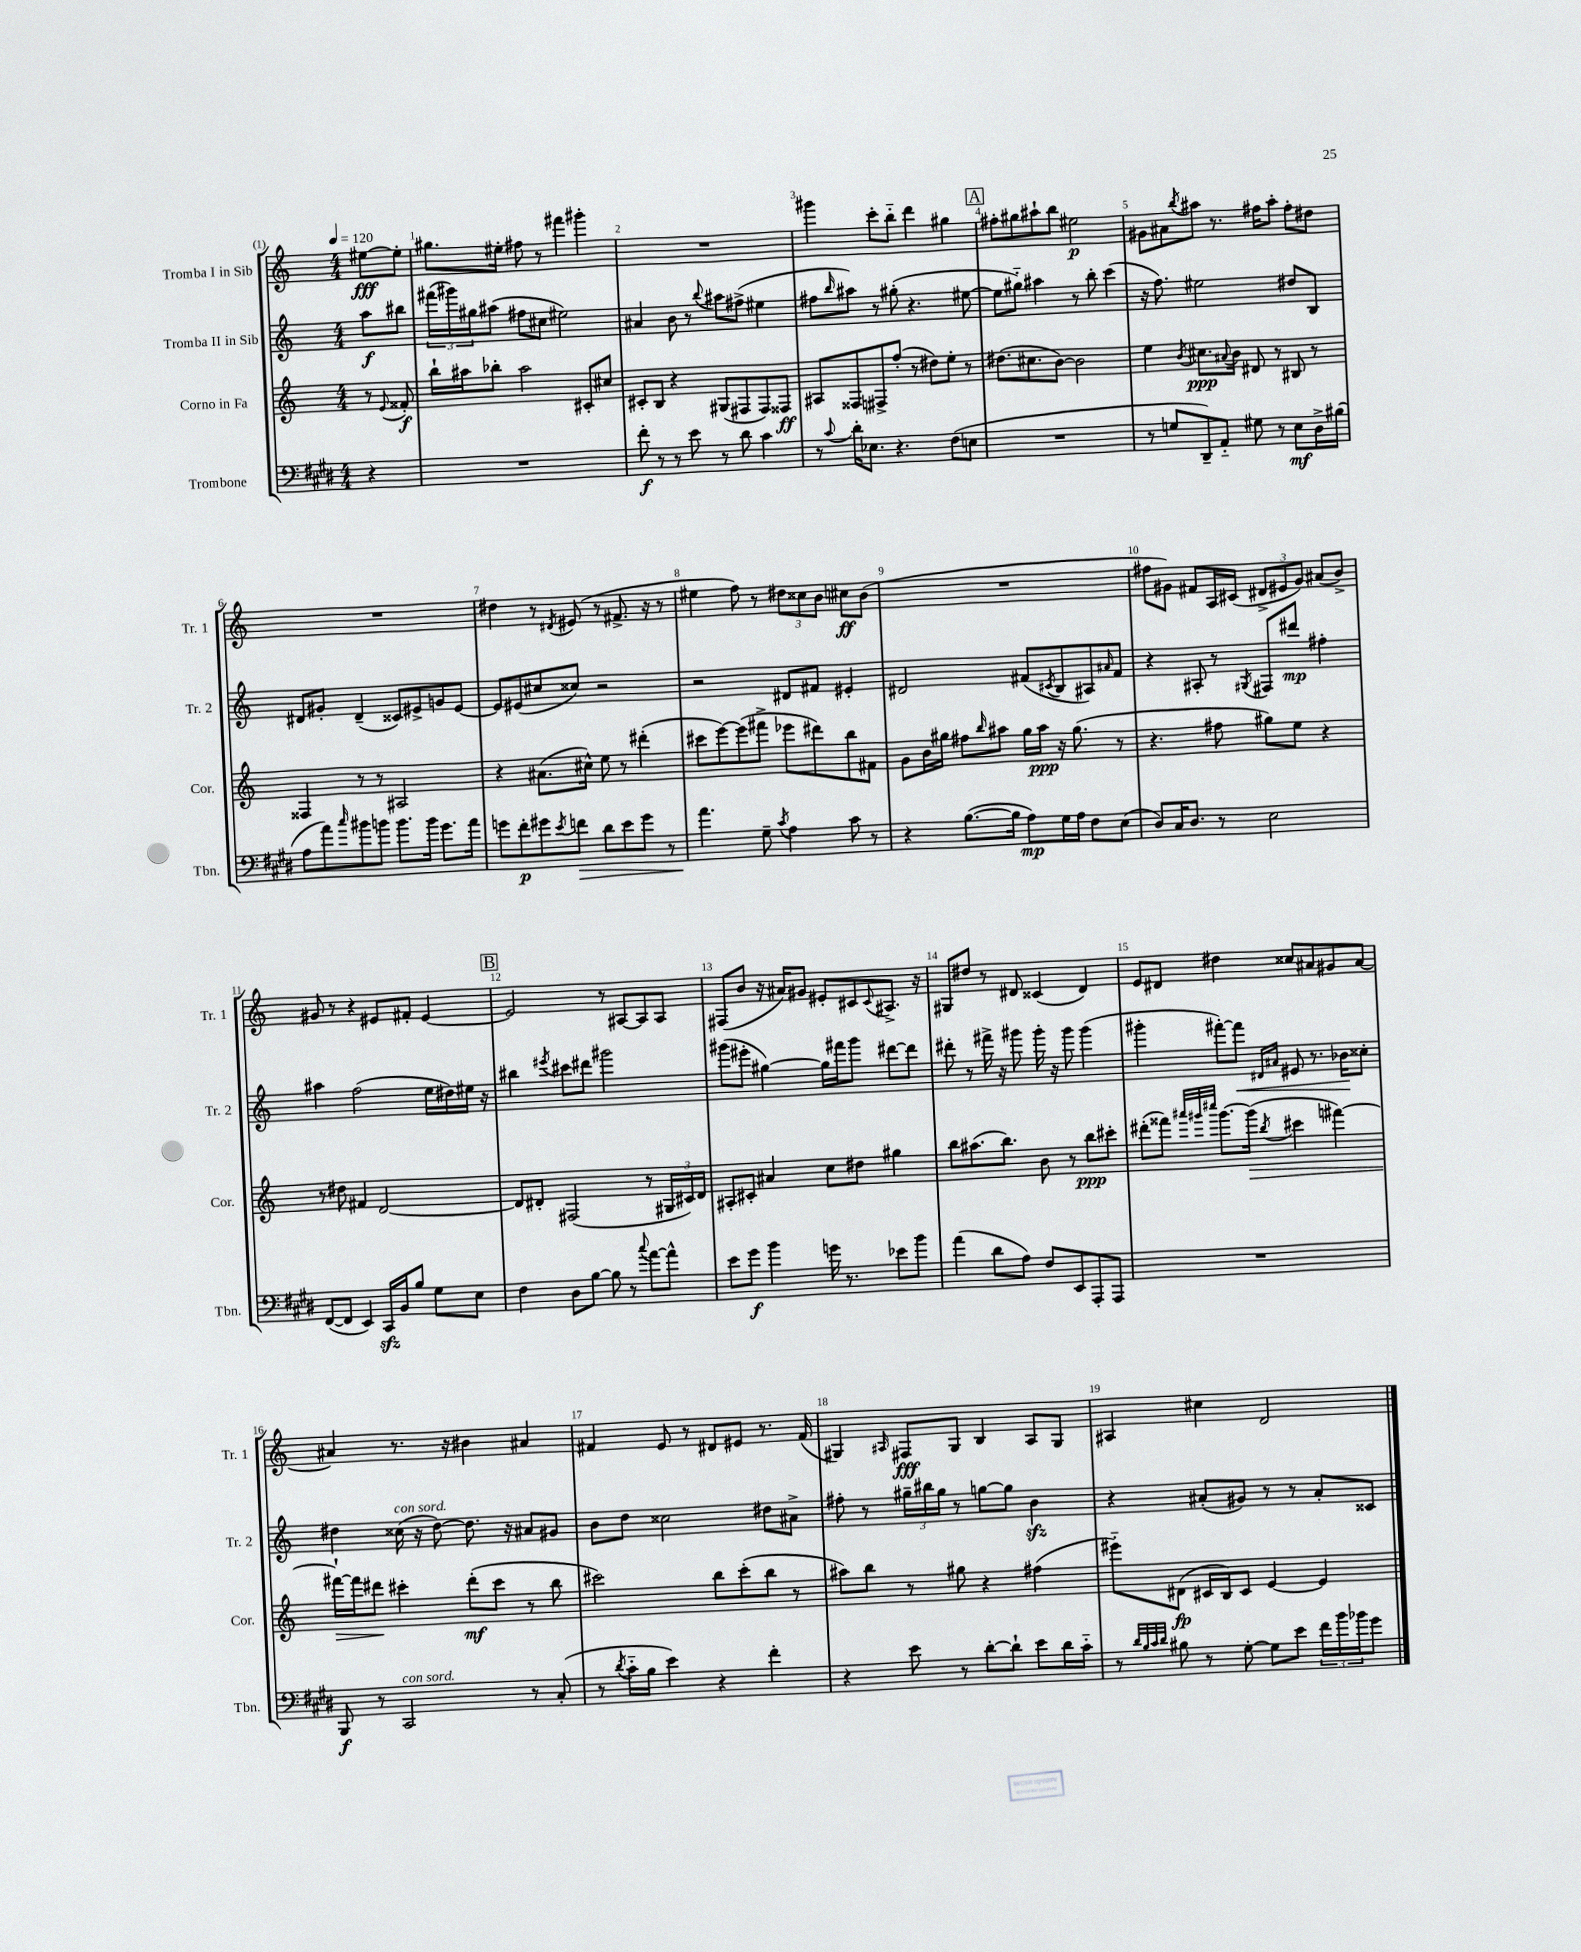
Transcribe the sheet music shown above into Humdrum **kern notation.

**kern	**kern	**kern	**kern
*staff4	*staff3	*staff2	*staff1
*clefF4	*clefG2	*clefG2	*clefG2
*k[f#c#g#d#]	*k[]	*k[]	*k[]
*M4/4	*M4/4	*M4/4	*M4/4
*MM120	*MM120	*MM120	*MM120
4r	8r	8aa\L	[8ee#\L
.	8qqe/	.	.
.	8f##'/	8bb#\J	8ee#'\]J
=	=	=	=
1r	16bb`\LL	(24fff#\LL	8.gg#\L
.	.	24ggg#\)	.
.	16aa#\J	.	.
.	.	24gg#\J	.
.	8bb-'\J	(8aa#\J	.
.	.	.	16ee#'\Jk
.	2aa#\	8ff#\L	8ff#\
.	.	8cc#\J	8r
.	.	2ee#\)	4fff#\
.	8c#'/L	.	4ggg#'\
.	8cc#/J	.	.
=	=	=	=
8f#'\	8c#'/L	4a#/	1r
8r	8B/J	.	.
8r	4r	8b\	.
8e\	.	8r	.
.	.	8qqbb/	.
8r	(8G#/L	8aa#\L	.
8d#\	8F#/	(8ff#^\J	.
4c#\	8F#/)	4ee#\	.
.	8F##/J	.	.
=	=	=	=
8r	8A#/L	8ff#\L	4ggg#\
8qqc#/	.	16qqbb/	.
16d#'\LK	8F##/	8aa#\J)	.
8.E-\J	.	.	.
.	8F#^/	8r	8ccc'\L
4.r	(8ff'/J	(8gg#'\	8bb'~\J
.	8r	4.r	4ddd\
.	8dd#\L)	.	.
(8F#\L	8ee'\J	.	4gg#\
8E\J	8r	[8ee#\	.
=	=	=	=
1r	(8.dd#\L	8ee#\]L	8ff#'\L
.	.	8gg#'~\J)	8gg#\
.	8.cc#\	.	.
.	.	4aa#\	8aa#`\
.	[8b\J)	.	8bb\J
.	2b\]	8r	2ee#\
.	.	8bb'\	.
.	.	(4ccc\	.
=	=	=	=
8r	4ee\	16r	8g#\L
.	.	8.ff\)	.
8G/L	.	.	8a#\
.	8qb/	.	8qbb/
8DD#~/)	8.cc#\L	2ee#\	8aa#\J
8AA'~/J	.	.	8.r
.	8qqa#/	.	.
.	16b\Jk	.	.
8G#\	8d#/	.	.
.	.	.	16ff#\LK
8r	8r	.	8aa#'\J
8E\L	8B#/	8dd#/L	8ff#'\L
16D#^\L	8r	8B/J	8dd#\J
(16B#\JJ	.	.	.
=	=	=	=
8A\L	4F##/	8d#/L	1r
8a\)	.	8g#'/J	.
16qqcc#/	.	.	.
8b#\	8r	(4d#~/	.
8b\J	8r	.	.
8.b\L	2A#/	8c##/L)	.
.	.	8e#^/	.
16b\Jk	.	.	.
8.g#\L	.	8g/	.
.	.	[8e#/J	.
16a\Jk	.	.	.
=	=	=	=
8g\L	4r	8e#/]L	4dd#\
8f#'\	.	(8e#/	.
8g#\	(8.a#\L	8cc#/	8r
8qe/	.	.	8qd#/
8f\J	.	8cc##/J)	(8e#/
.	16cc#^^\Jk)	.	.
8d#\L	8ee\	2r	8r
8e\	8r	.	8.f#^/
8g#\J	(4ddd#'\	.	.
.	.	.	16r
8r	.	.	8r
=	=	=	=
4.a\	8ccc#\L	2r	4ee#\
.	[8eee\)	.	.
.	(8eee\]	.	8ff\)
8G#~\	8fff#^\J	.	8r
8qc#/	.	.	.
4A\	8eee-\L	8d#/L	12dd#\L
.	.	.	12cc##\
.	8ddd#\)	8f#/J	.
.	.	.	12b\J
8c#\	8bb\	4e#'/	8cc#\L
8r	8f#\J	.	(8b\J
=	=	=	=
4r	8g\L	2d#/	1r
.	16b\L	.	.
.	16gg#\JJ	.	.
([8.B\L	8ff#\L	.	.
.	16qqbb/	.	.
.	8aa#\J	.	.
16B\]Jk	.	.	.
8A\L)	16gg#\LL	(8f#/L	.
.	16aa#\JJ	.	.
.	.	8qc#/	.
16G#\L	16r	8B/	.
16A\JJ	(8.gg#\	.	.
8F#\L	.	8A#/)	.
.	.	16qqa#/	.
(8E\J	8r	8f#/J	.
=	=	=	=
8D#/L)	4.r	4r	8ff#\L
16C#/K	.	.	8g#\J)
8.D#/J	.	.	.
.	.	8A#'/	8f#/L
8r	8ff#\	8r	16A/L
.	.	.	(16c#/JJ
.	.	8qG#/	.
2E\	8gg#\L)	8F#/L	12d#^/L
.	.	.	12e#/
.	8ee\J	8ddd#/J	.
.	.	.	12g#/J)
.	4r	4ff#'\	(8a#/L
.	.	.	8b^/J)
=	=	=	=
([8FF#/L	8r	4aa#\	8g#/
8FF#/]J	8dd#\	.	8r
4EE/)	4f#/	(2ff\	4r
16CC#/LL	[2d/	.	8e#/L
16BB/J	.	.	.
8B/J	.	.	8f#'/J
8G#\L	.	16ee\LL	[4e#/
.	.	16dd#\)	.
8E\J	.	16ee#\JJ	.
.	.	16r	.
=	=	=	=
4F#\	8d/]L	4bb#\	2e#/]
.	8d#'/J	.	.
.	.	8qeee#/	.
8D#\L	(2F#/	8ccc#\L	.
[8B\J	.	8ddd#\J	.
8B\]	.	2ggg#\	8r
8r	.	.	[8A#/L
8qqcc#/	.	.	.
[8a\L	8r	.	8A#/]
8a^^\]J	24G#/LL	.	8A#/J
.	24c#/)	.	.
.	24d#/JJ	.	.
=	=	=	=
8e\L	8A#'/L	(8ggg#\L	(8F#/L
8g#\J	8c#'/J	8eee#'\J	8b/J
4b\	4a#/	[4gg#\)	16r
.	.	.	16a#/LK)
.	.	.	8g#/J
16g\	8cc\L	16gg#\]LL	8e#'/L
8.r	.	16fff#\J	.
.	8dd#\J	8ggg#\J	8c#/
.	.	.	8qqc#/
8e-\L	4gg#\	[8ddd#\L	8.A#^/J
8b\J	.	8ddd#\]J	.
.	.	.	16r
=	=	=	=
(4a\	8bb\L	8ddd#'\	8G#/L
.	(8.aa#\	8r	8dd#/J
8d#\L	.	16fff#^\	8r
.	8.bb\J)	16r	.
8A\J)	.	8ggg#\	8d#/
8F#/L	8b\	16ggg#'\	(4c##/
.	.	16r	.
8EE/	8r	8ggg#\	.
8AAA'/	8bb\L	(4ggg#\	4d#/)
8AAA/J	8ccc#'\J	.	.
=	=	=	=
1r	(8ddd#'\L	4ggg#'\	8e/L
.	8fff##\J)	.	8d#/J
.	32qqaaa#/LLL	.	.
.	32qqggg#/	.	.
.	32qqcccc#/JJJ	.	.
.	[8.ggg#\L	[8fff#'\L)	4dd#\
.	.	8fff#\]J	.
.	(16ggg#\]Jk	.	.
.	.	16qqd#/LL	.
.	8qbb/	16qqa#/JJ	.
.	4ccc#\	8e#/	8cc##/L
.	.	8.r	8a#/
.	[4fff#\)	.	8g#/
.	.	16b-\LK	.
.	.	8cc##'\J	[8a#/J
=	=	=	=
8BBB/	16fff#`\_LL	4dd#\	4a#/]
.	16fff#\]J	.	.
8r	8ddd#\J	.	.
2CC#/	4ccc#'\	(16cc##\	8.r
.	.	16r	.
.	.	[8dd#\)	.
.	.	.	16r
.	(8ddd#'\L	8.dd#\]	4b#\
.	8ccc#\J	.	.
.	.	16r	.
8r	8r	8a#/L	4a#/
(8C#'/	8bb\	8g#/J	.
=	=	=	=
8r	2ccc#\)	8b\L	4f#/
8qd#/	.	.	.
16c#'~\LL	.	8dd\J	.
16B\JJ	.	.	.
4e\)	.	2cc##\	8e/
.	.	.	8r
4r	8bb\L	.	8d#/L
.	(8ccc#'\	.	8e#/J
4f#'\	8bb\J	8dd#\L	8.r
.	8r	8a#^\J	.
.	.	.	(16f#/
=	=	=	=
4r	8aa#\L)	8ff#'\	4G#/)
.	8bb\J	8r	.
.	.	.	16qqA#/
8e\	8r	24gg#~\LL	8F#/L
.	.	24bb#\	.
.	.	24gg#\JJ	.
8r	8gg#\	8r	8G#/J
[8d#'\L	4r	[8gg\L	4B/
8d#`\]J	.	8gg\]J	.
8e\L	(4ff#\	4b\	8A#/L
16d#\L	.	.	8G#/J
16c#'~\JJ	.	.	.
=	=	=	=
8r	8eee#'~\L)	4r	4A#/
32qqd#/LLL	.	.	.
32qqB/	.	.	.
32qqc#/	.	.	.
32qqd#/JJJ	.	.	.
8B#\	(8d#\J	.	.
8r	16c#/LL	(8a#'/L	4cc#\
.	16B/J)	.	.
[8G#'\	8c#/J	8g#/J)	.
8G#\]L	[4e/	8r	2d/
8e\J	.	8r	.
24f#\LL	4e/]	8a#'/L	.
24b\	.	.	.
24b-\J	.	.	.
8g#\J	.	8c##/J	.
==	==	==	==
*-	*-	*-	*-
